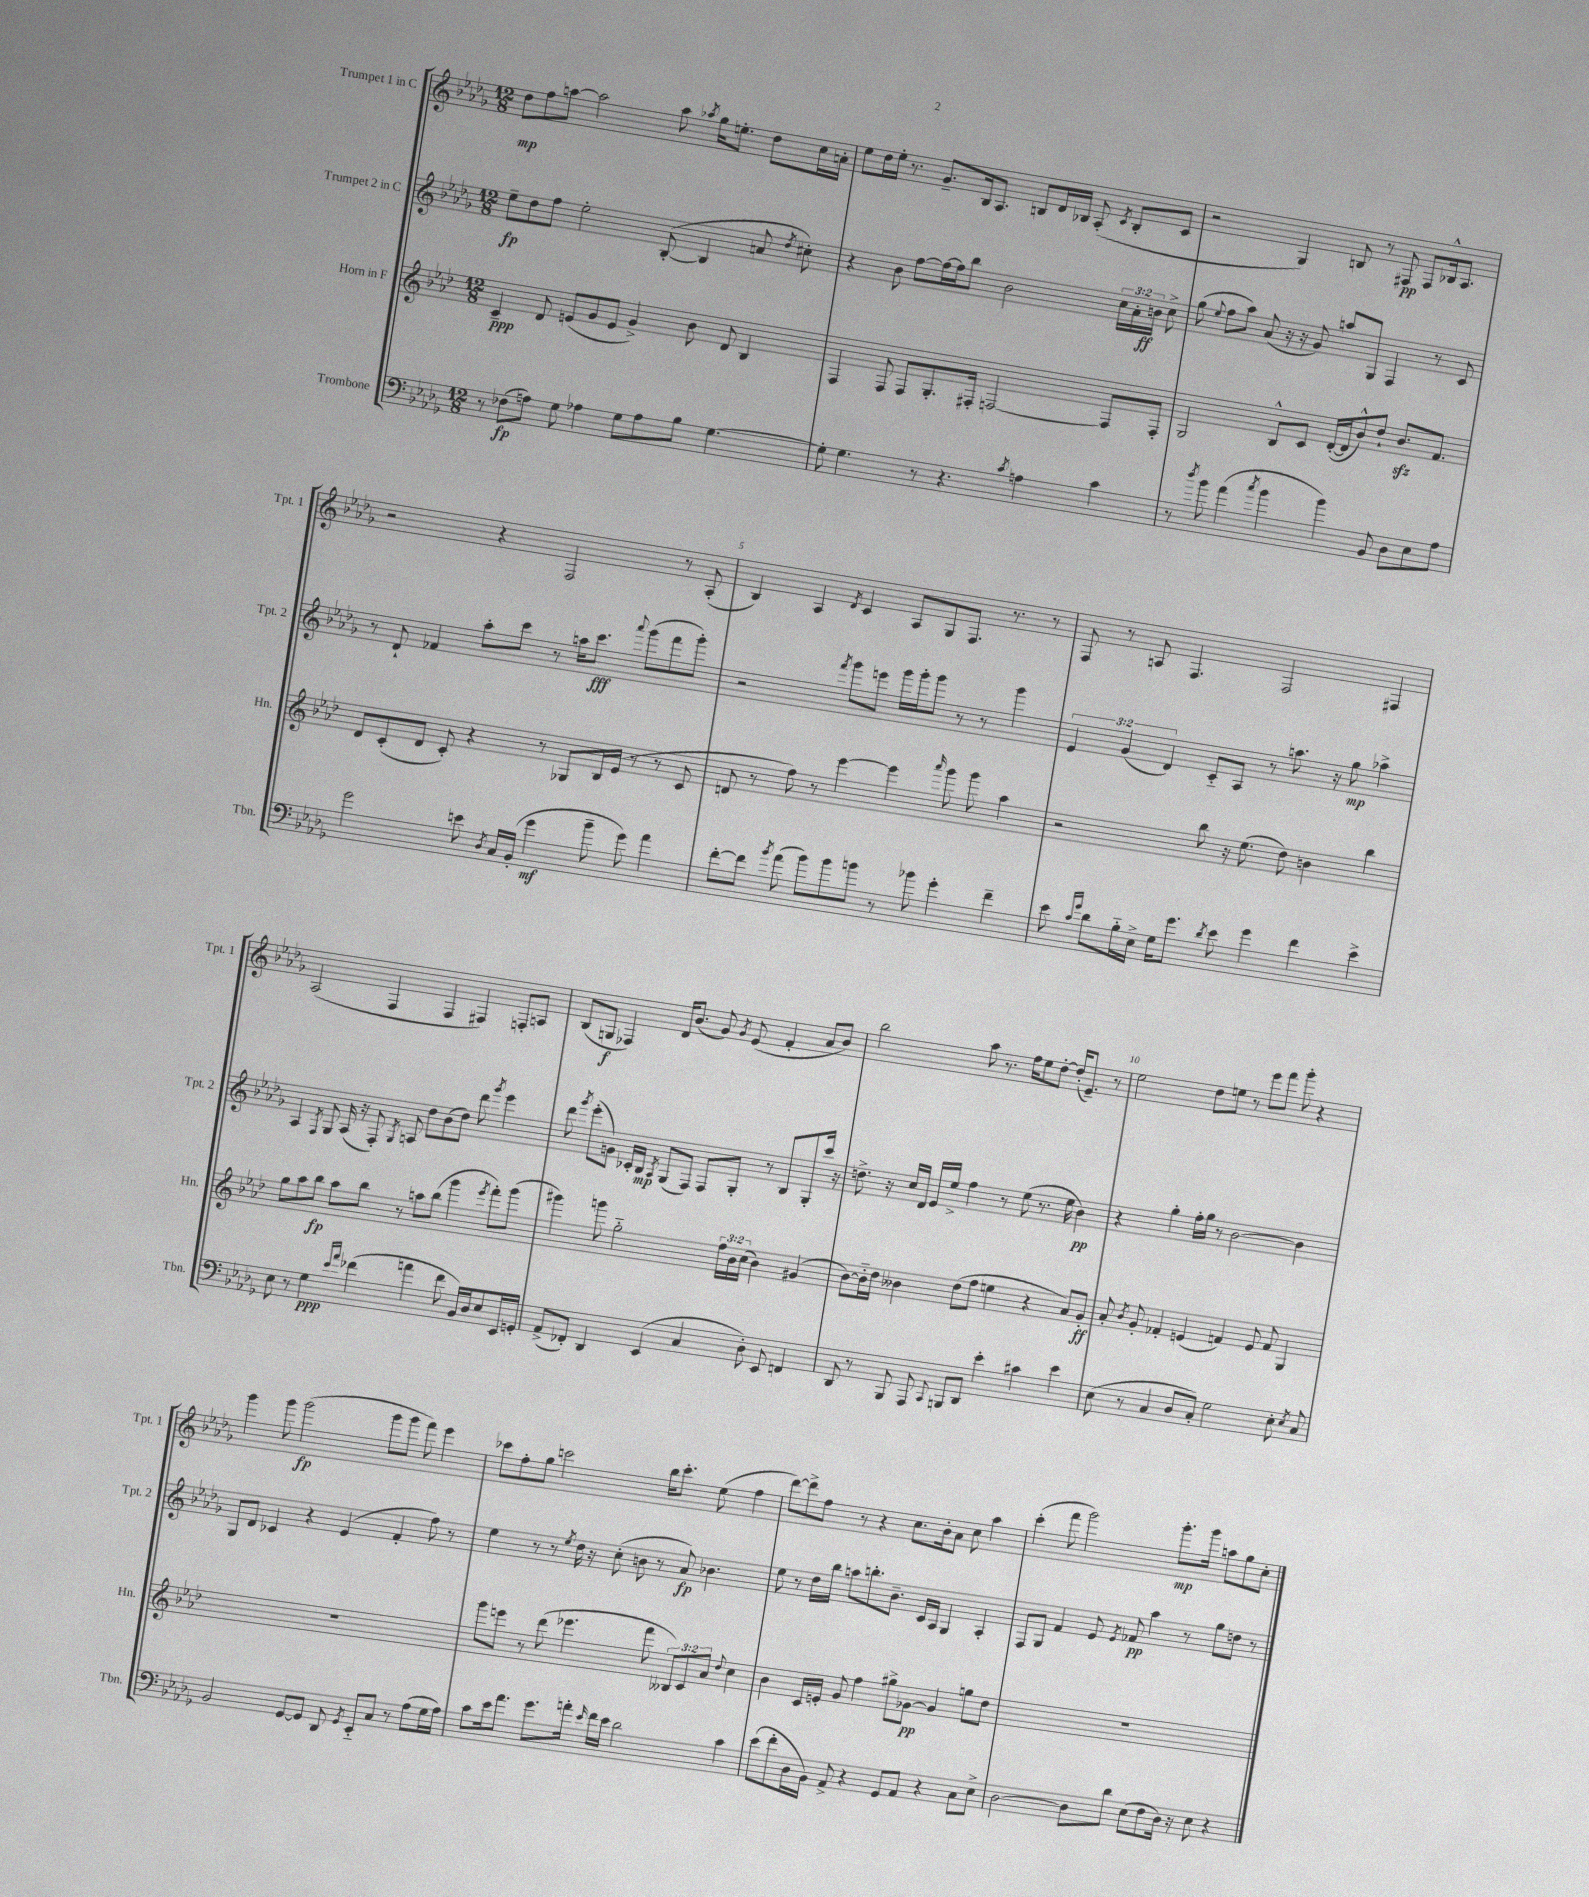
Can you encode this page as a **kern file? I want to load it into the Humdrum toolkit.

**kern	**kern	**kern	**kern
*staff4	*staff3	*staff2	*staff1
*clefF4	*clefG2	*clefG2	*clefG2
*k[b-e-a-d-g-]	*k[b-e-a-d-]	*k[b-e-a-d-g-]	*k[b-e-a-d-g-]
*M12/8	*M12/8	*M12/8	*M12/8
8r	4c~/	8ee-~\L	8dd-\L
(8F-\L	.	8dd-\	8ff\
8A\J)	8d-/	8ff\J	[8aa\J
8G-\	(8e/L	2ee-'\	2aa\]
4A-\	8g/	.	.
.	8e/J	.	.
8G-\L	4g^/)	.	.
8A-\	.	([8B-'/	8aa\
.	.	.	8qaa-/
8B-\J	8b-\	4B-/]	16gg-\LK
.	.	.	8.ee'\J
[4.G-\	8d-/	.	.
.	4B-/	8a/	8dd-\L
.	.	8qdd-/	.
.	.	8cc#'\)	16cc\L
.	.	.	16a'\JJ
=	=	=	=
8G-'\]	4F/	4r	8ee-\L
4.G-\	.	.	16dd-\L
.	.	.	16ee-'\JJ
.	8F/	8b-\	8.r
.	8F/L	[8ff\L	.
.	.	.	8.g-~/L
8r	8.G'/	16ff\_L	.
.	.	16ff\]J	.
4.r	.	8bb-\J	16B-/k
.	16F#'/Jk	.	8.A-/J
.	[2F/	2b-\	.
.	.	.	8B/L
8qc/	.	.	.
4A\	.	.	16d-/L
.	.	.	16B-/JJ
.	.	.	(8A-'/
.	.	.	8qc/
4c\	8F/]L	24cc\LL	8B-'/L
.	.	24a-'\	.
.	.	24b\JJ	.
.	8F'/J	8cc^\	8c/J
=	=	=	=
8r	2G/	(8gg-\	2r
8qdd-/	.	8qqee-/	.
8b-\	.	8ff\L	.
(4a-\	.	8aa-\J)	.
.	.	(8a-/	.
8qcc/	.	.	.
4b-\	8B-^^/L	16r	4G-/)
.	.	16r	.
.	8c/J	8g-/)	.
4b-\)	([16d-'/LL	8aa/L	8B/
.	16d-/]J	.	.
.	8b-^^/)	8G-/J	8r
8BB-/	8dd-`/J	4F/	8F#/
8D-\L	8.b-/L	.	8F#/L
8E-\	.	8r	16B-^^/k
.	8.f/J	.	8.A-/J
8A-\J	.	8c/	.
=	=	=	=
2g-\	8d-/L	8r	2r
.	(8c'/	8d-`/	.
.	8d-/J	4f-/	.
.	8c'/)	.	.
8e\	4r	8aa-'\L	4r
8qD-/	.	.	.
16C/LL	.	8ccc\J	.
(16BB-'/JJ	.	.	.
4g-\	8r	8r	2F/
.	8G-/L	16aa\LK	.
.	.	8.ccc\J	.
8b-~\	16B-/L	.	.
.	(16e-/JJ	.	.
.	.	8qqaaa-/	.
8g-\)	8r	(8ggg-\L	.
4a-\	8r	8fff\	8r
.	8c/	8ggg-'\J)	(8A-'/
=	=	=	=
[8f'\L	8d/	2r	4B-/)
8f\]J	8r	.	.
8qb-/	.	.	.
(8a-\	8ff\)	.	4A-/
8b-\L)	8r	.	.
.	.	8qfff/	8qd-/
8b-\	[4eee-\	8ggg-\L	4c/
8b\J	.	8eee\J	.
8r	4eee-\]	16ggg-\LL	8A-/L
.	.	16ggg-'\J	.
8b-\	.	8ggg-\J	8G-/
.	16qqaaa-/	.	.
4g-'\	8ggg\	8r	8.F/J
.	8ggg\	8r	.
.	.	.	8.r
4f~\	4aa-\	4ggg-\	.
.	.	.	8r
=	=	=	=
8e-\	2r	6e-/	8F/
16qqc/LL	.	.	.
16qqg-/JJ	.	.	.
8d-\L	.	.	8r
.	.	(6g-/	.
16B-'~\L	.	.	8A/
16E-^\JJ	.	.	.
.	.	6d-/)	.
16G-\LK	.	.	4.F/
8.g-\J	.	.	.
.	8bb-\	8c'~/L	.
8qd-/	.	.	.
8e-\	16r	8A-/J	.
.	(8.ee-\	.	.
4g-\	.	8r	2F/
.	8dd-\)	8.aa\	.
4f\	4b\	.	.
.	.	16r	.
.	.	8gg-\	.
4e-^\	4bb-\	4aa-^\	4F#/
=	=	=	=
8E-\	8gg\L	4A-/	(2A-/
8r	8aa-\	.	.
.	.	8qF/	.
4G-\	8bb-\J	8G-/	.
.	8aa-\L	(16A-/	.
.	.	16r	.
16qqe-/LL	.	.	.
16qqa-/JJ	.	.	.
(4f-\	8bb-\J	8F'/)	4F/
.	.	8qG-/	.
.	8r	8A/	.
4a\	8aa\L	8dd-\L	4F/
.	(8bb-\J	(8b-\	.
8f-\	4ggg\	8dd-\J)	4F#/)
16BB-/LL)	.	8ddd-\	.
16D-/J	.	.	.
.	8qeee-/	8qggg-/	.
8E-/	8fff'\L)	4eee-\	8F'/L
16EE-/L	(8ggg\J	.	8A/J
16GG'/JJ	.	.	.
=	=	=	=
(8AA-^/L	4ggg#\)	8ddd-\	(8B-/L
.	.	8qggg-/	.
8FF-'/J)	.	(8eee-'\L	8G/J
4DD-/	8ggg\	8g\J)	4F-/)
.	2gg'~\	16c-'/LL	.
.	.	16B-/JJ	.
.	.	8qA-/	.
(4EE-/	.	(8G-/L	16d-/LK
.	.	.	(8.b-/J
.	.	8F/J)	.
4C/	.	8F/L	8g-/)
.	.	.	8qg-/
.	24ff\LL	8G-'/J	(8e-/
.	24b-\	.	.
.	(24cc\JJ	.	.
8D-'\)	4b-\)	8r	4f'/
8EE-/	.	8B-/L	.
4FF/	(4g#/	8G-'/	8a-/L
.	.	16ccc/Jk	8b-/J)
.	.	16r	.
=	=	=	=
8DD-/	[8b-\L)	8.dd^\	2bb-\
8r	16b-'~\]L	.	.
.	16dd-\JJ	16r	.
8BBB-/	4b--\	16cc/LL	.
.	.	16d-/JJ	.
8AAA-/	.	16e-/LL	.
.	.	16ee-^/JJ	.
8qqCC/	.	.	.
8BBB/L	(8dd-\L	4ff\	8aa-\
8DD-/J	8ff\J	.	8.r
4e-'\	4ee\	8r	.
.	.	.	16ff\LK
.	.	(8ee-\	8ee-\
4c#\	4r	8.r	[8dd-'\J
.	.	.	(16dd-'/]LK
.	.	16ee-\	8.e-~/J)
4e-\	8a-/L)	4b-\)	.
.	8g'/J	.	8r
=	=	=	=
(8E-\	8a-'/	4r	2ee-\
.	8qb-/	.	.
8r	8g'/	.	.
4C/	4f-'/	4gg-'\	.
8D-/L	(4e/	16ff'\LL	8dd-\L
.	.	16gg-\JJ	.
8C'/J)	.	8r	8ee\J
2G-\	4f/)	[2b-\	8r
.	.	.	8eee-\L
.	8e/	.	8fff\J
.	8f/	.	8ggg-'\
8E-'\	4G/	4b-\]	4r
8qE-/	.	.	.
8C/	.	.	.
=	=	=	=
2BB-/	1.r	8G-/L	4ggg-\
.	.	8d-/J	.
.	.	4c-/	8ggg-\
.	.	.	(2ggg-\
[8GG-/L	.	4r	.
8GG-/]J	.	.	.
8DD-/	.	(4e-/	.
8qGG-/	.	.	.
8EE-'~/L	.	.	8ggg-\L
8C/J	.	4f'/	8ggg-\J
8r	.	.	8fff\)
(8A-\L	.	8ff\)	4eee-\
16G-\L	.	8r	.
16A-\JJ)	.	.	.
=	=	=	=
8c\L	8ggg\L	4ee-\	8ccc-\L
16e-\k	8eee\J	.	8ff'\
8.a-\J	.	.	.
.	8r	8r	8gg-\J
8.g-\L	(8ddd-\	8r	2ccc\
.	.	8qee-/	.
.	4.eee-\	16dd-\	.
16a'\Jk	.	16r	.
16qqe-/	.	.	.
16f\LL	.	(8cc'\	.
16e-\JJ	.	.	.
2d-\	.	8b\	.
.	8fff\	8r	16bb-\LK
.	.	.	8.ccc'\J
.	12B--/L)	8a-/)	.
.	12c/	.	.
.	.	4.b-\	(8ee-\
.	12a-/J	.	.
.	8qqdd-/	.	.
4c\	4cc\	.	4ff\
=	=	=	=
(8e-\L	4b-\	8ee-\	[8ddd-\L)
8f'\	.	8r	8ddd-^\]
16D-\L	16c/LL	16dd-\LL	8ff\J
16BB-\JJ)	16e'/JJ	16bb-\JJ	.
8AA-^/	8g/	8aa\L	8r
4r	4ff\	8.bb'\	4r
.	.	8.b-~\J	.
8GG-/L	8gg#^\L	.	8.cc\L
8AA-/J	[8g-\J	16c/LL	.
.	.	16A-/JJ	16b-'\k
4r	4g-/]	4G-/	8a-\J
.	.	.	8cc\
8C\L	8gg\L	4A-'/	4aa-\
8E-^\J	8dd-\J	.	.
=	=	=	=
[2D-\	1.r	8F/L	(4ccc'\
.	.	8G-/J	.
.	.	4f/	8fff\
.	.	.	2ggg-\)
8D-\]L	.	8e-/	.
.	.	8qe-/	.
8d-\J	.	8f-/	.
(8E-\L	.	4aa-\	.
8F\	.	.	8.ggg-'\L
16D-\Jk)	.	8r	.
16r	.	.	16ggg-\Jk
8E-\	.	8gg-\L	8aa\L
4r	.	8dd\J	8gg-\
.	.	8r	8cc'\J
==	==	==	==
*-	*-	*-	*-
